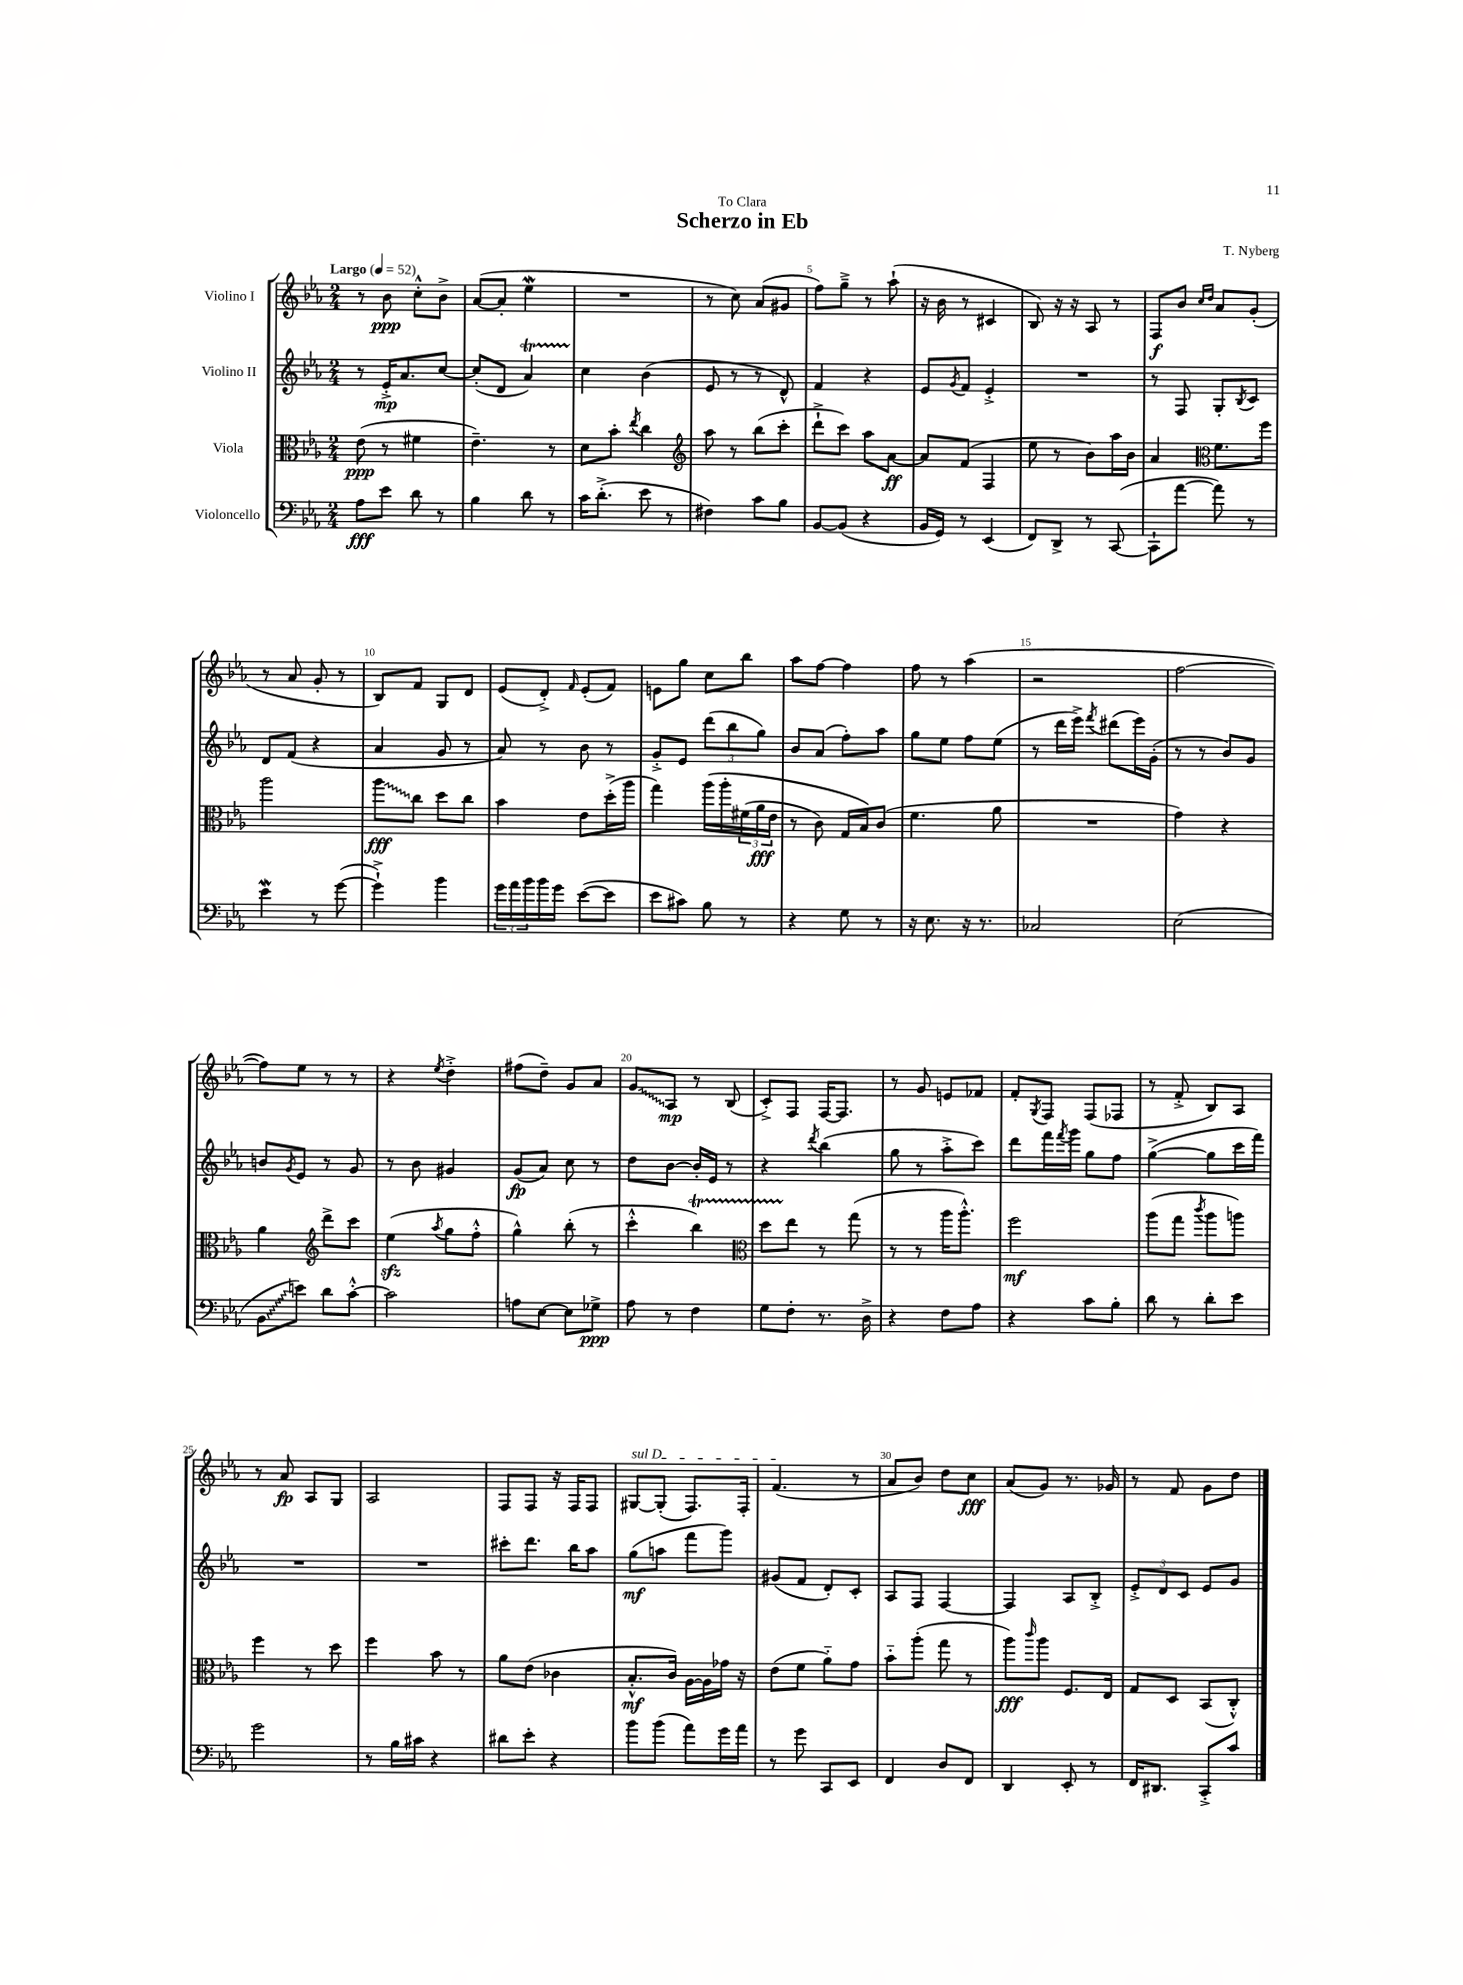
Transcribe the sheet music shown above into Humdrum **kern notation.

**kern	**kern	**kern	**kern
*staff4	*staff3	*staff2	*staff1
*clefF4	*clefC3	*clefG2	*clefG2
*k[b-e-a-]	*k[b-e-a-]	*k[b-e-a-]	*k[b-e-a-]
*M2/4	*M2/4	*M2/4	*M2/4
*MM52	*MM52	*MM52	*MM52
8A-\L	(8e-\	8r	8r
8e-\J	8r	16e-'^/LK	8b-\
.	.	8.a-/	.
8d\	4f#\	.	8cc'^^\L
8r	.	[8cc/J	8b-^\J
=	=	=	=
4B-\	4.e-~\)	(8cc'/]L	([8a-/L
.	.	8d/J	8a-'/]J
8d\	.	4a-/)	4ee-\
8r	8r	.	.
=	=	=	=
16c\LK	8d\L	4cc\	2r
(8.d'^\J	.	.	.
.	8b-'\J	.	.
.	8qee-/	.	.
8e-\	4cc\	(4b-\	.
8r	.	.	.
=	=	=	=
*	*clefG2	*	*
4F#\)	8aa-\	8e-/	8r
.	8r	8r	8cc\)
8c\L	(8bb-\L	8r	(8a-/L
8B-\J	8ccc'\J	8d^^/)	8g#/J
=	=	=	=
[8BB-/L	8ddd`^\L	4f/	8ff\L)
(8BB-/]J	8ccc\J)	.	8gg~^\J
4r	8aa-\L	4r	8r
.	[8a-\J	.	(8aa-`\
=	=	=	=
16BB-/LL	8a-/]L	8e-/L	16r
16GG/JJ)	.	.	16b-\
.	.	8qg/	.
8r	(8f/J	8f/J	8r
(4EE-/	4F/	4e-'^/	4c#/
=	=	=	=
8FF/L)	8ee-\	2r	8B-/)
8DD^/J	8r	.	16r
.	.	.	16r
8r	8b-\L)	.	8A-/
([8CC/	16aa-\L	.	8r
.	16b-\JJ	.	.
=	=	=	=
8CC`\]L	4a-/	8r	8F/L
[8a-\J	.	8F/	8b-/J
*	*clefC3	*	*
.	.	.	16qqcc/LL
.	.	.	16qqdd/JJ
8a-\])	8.f\L	8G'/L	8a-/L
.	.	8qB-/	.
8r	.	8c/J	(8g'/J
.	16ff\Jk	.	.
=	=	=	=
4e-\	2aa-\	8d/L	8r
.	.	(8f/J	8a-/
8r	.	4r	8g'/
([8g\	.	.	8r
=	=	=	=
4g`^\])	8aa-\L	4a-/	8B-/L)
.	8cc\J	.	8f/J
4b-\	8dd\L	8g/	8G/L
.	8cc\J	8r	8d/J
=	=	=	=
24g\LL	4b-\	8a-/)	(8e-/L
24a-\	.	.	.
24b-\	.	.	.
16b-\	.	8r	8d'^/J)
16g\JJ	.	.	.
.	.	.	16qqf/
([8e-\L	8e-\L	8b-\	(8e-'/L
8e-\]J	(16dd'^\L	8r	8f/J)
.	16aa-\JJ	.	.
=	=	=	=
8e-\L	4gg\)	8g'^/L	8e\L
8c#\J)	.	8e-/J	8gg\J
8B-\	&(16aa-\LL	(12ddd\L	8cc\L
.	16aa-'\	.	.
.	.	12bb-\	.
8r	(24f#\	.	8bb-\J
.	24a-\	12gg\J)	.
.	24e-\JJ	.	.
=	=	=	=
4r	8r	8b-/L	8aa-\L
.	8c\)	(8a-/J	[8ff\J
8G\	16G/LL	8ff'\L)	4ff\]
.	16B-/J&)	.	.
8r	(8c/J	8aa-\J	.
=	=	=	=
16r	4.f\	8gg\L	8ff\
8.E-\	.	.	.
.	.	8ee-\J	8r
16r	.	8ff\L	(4aa-\
8.r	.	.	.
.	8a-\	(8ee-\J	.
=	=	=	=
2C-/	2r	8r	2r
.	.	16ddd\LL	.
.	.	16eee-^\JJ)	.
.	.	8qfff/	.
.	.	(8ddd#\L	.
.	.	16eee-\L)	.
.	.	(16g'\JJ	.
=	=	=	=
(2E-\	4g\)	8r	[2ff\
.	.	8r	.
.	4r	8b-/L)	.
.	.	8g/J	.
=	=	=	=
8BB-\L	4a-\	8b/L	8ff\]L)
.	.	8qg/	.
8e\J)	.	8e-/J	8ee-\J
*	*clefG2	*	*
8d\L	8ddd^\L	8r	8r
[8c'^^\J	8ccc\J	8g/	8r
=	=	=	=
2c\]	(4ee-\	8r	4r
.	.	8b-\	.
.	8qaa-/	.	8qee-/
.	8gg\L	4g#/	4dd'^\
.	8ff'^^\J	.	.
=	=	=	=
8A\L	4gg^^\)	(8g/L	(8ff#\L
[8E-\J	.	8a-/J)	8dd~\J)
8E-\]L	(8bb-'\	8cc\	8g/L
8G-^\J	8r	8r	8a-/J
=	=	=	=
8A-\	4ccc'^^\	8dd\L	8g/L
8r	.	[8b-\J	8A-/J
4F\	4bb-\)	16b-'/]LL	8r
.	.	16e-/JJ	.
.	.	8r	(8B-/
=	=	=	=
*	*clefC3	*	*
8G\L	8dd\L	4r	8c'^/L)
8F'\J	8ee-\J	.	8F/J
.	.	8qddd/	.
8.r	8r	(4bb-\	[16F/LK
.	.	.	8.F/]J
.	(8gg\	.	.
16D^\	.	.	.
=	=	=	=
4r	8r	8gg\	8r
.	8r	8r	8g/
8F\L	16aa-\LK	8aa-'^\L	8e/L
.	8.aa-'^^\J)	.	.
8A-\J	.	8ccc\J)	8f-/J
=	=	=	=
4r	2ff\	8ddd\L	8f'/L
.	.	.	8qG/
.	.	16fff\L	8F/J
.	.	8qfff/	.
.	.	16ggg\JJ	.
8c\L	.	8gg\L	(8F/L
8B-'\J	.	8ff\J	8F-/J
=	=	=	=
8d\	(8aa-\L	([4gg^\	8r
8r	8gg\J	.	8f'^/
.	8qccc/	.	.
8d'\L	8aa-\L	8gg\]L	8B-/L)
8e-\J	8aa\J)	16ccc\L	8A-/J
.	.	16fff\JJ)	.
=	=	=	=
2g\	4ff\	2r	8r
.	.	.	8a-/
.	8r	.	8A-/L
.	8dd\	.	8G/J
=	=	=	=
8r	4ff\	2r	2A-/
16B-\LL	.	.	.
16c#\JJ	.	.	.
4r	8b-\	.	.
.	8r	.	.
=	=	=	=
8d#\L	8a-\L	8ccc#'\L	8F/L
8e-'\J	(8e-\J	8.ddd\J	8F/J
4r	4c-\	.	16r
.	.	16bb-\LK	16F/LK
.	.	8aa-\J	8F/J
=	=	=	=
8b-\L	8.B-'^^/L	(8gg\L	[8G#/L
(8b-\J	.	8aa\J	(8G#'/]J
.	16c/Jk)	.	.
8a-\L)	[16A-\LL	8fff\L	8.F/L)
.	16A-\]	.	.
16g\L	16g-\JJ	8ggg\J)	.
16a-\JJ	16r	.	16F'/Jk
=	=	=	=
8r	(8e-\L	(8g#/L	(4.f/
8g\	8f\J	8f/J	.
8CC/L	8a-'~\L)	8d'/L)	.
8EE-/J	8g\J	8c'/J	8r
=	=	=	=
4FF/	8b-'~\L	8A-/L	8a-/L
.	(8aa-'\J	8F/J	8b-/J)
8D/L	8gg\	[4F/	8dd\L
8FF/J	8r	.	8cc\J
=	=	=	=
4DD/	8aa-\L)	4F/]	(8a-/L
.	16qqccc/	.	.
.	8aa-\J	.	8g/J)
8EE-'/	8.F/L	8A-/L	8.r
8r	.	8B-'^/J	.
.	16E-/Jk	.	16g-/
=	=	=	=
16FF/LK	8G/L	12e-'^/L	8r
8.DD#/J	.	.	.
.	.	12d/	.
.	8D/J	.	8f/
.	.	12c/J	.
8CC'^/L	(8BB-/L	8e-/L	8g\L
8c/J	8C'^^/J)	8g/J	8dd\J
==	==	==	==
*-	*-	*-	*-
